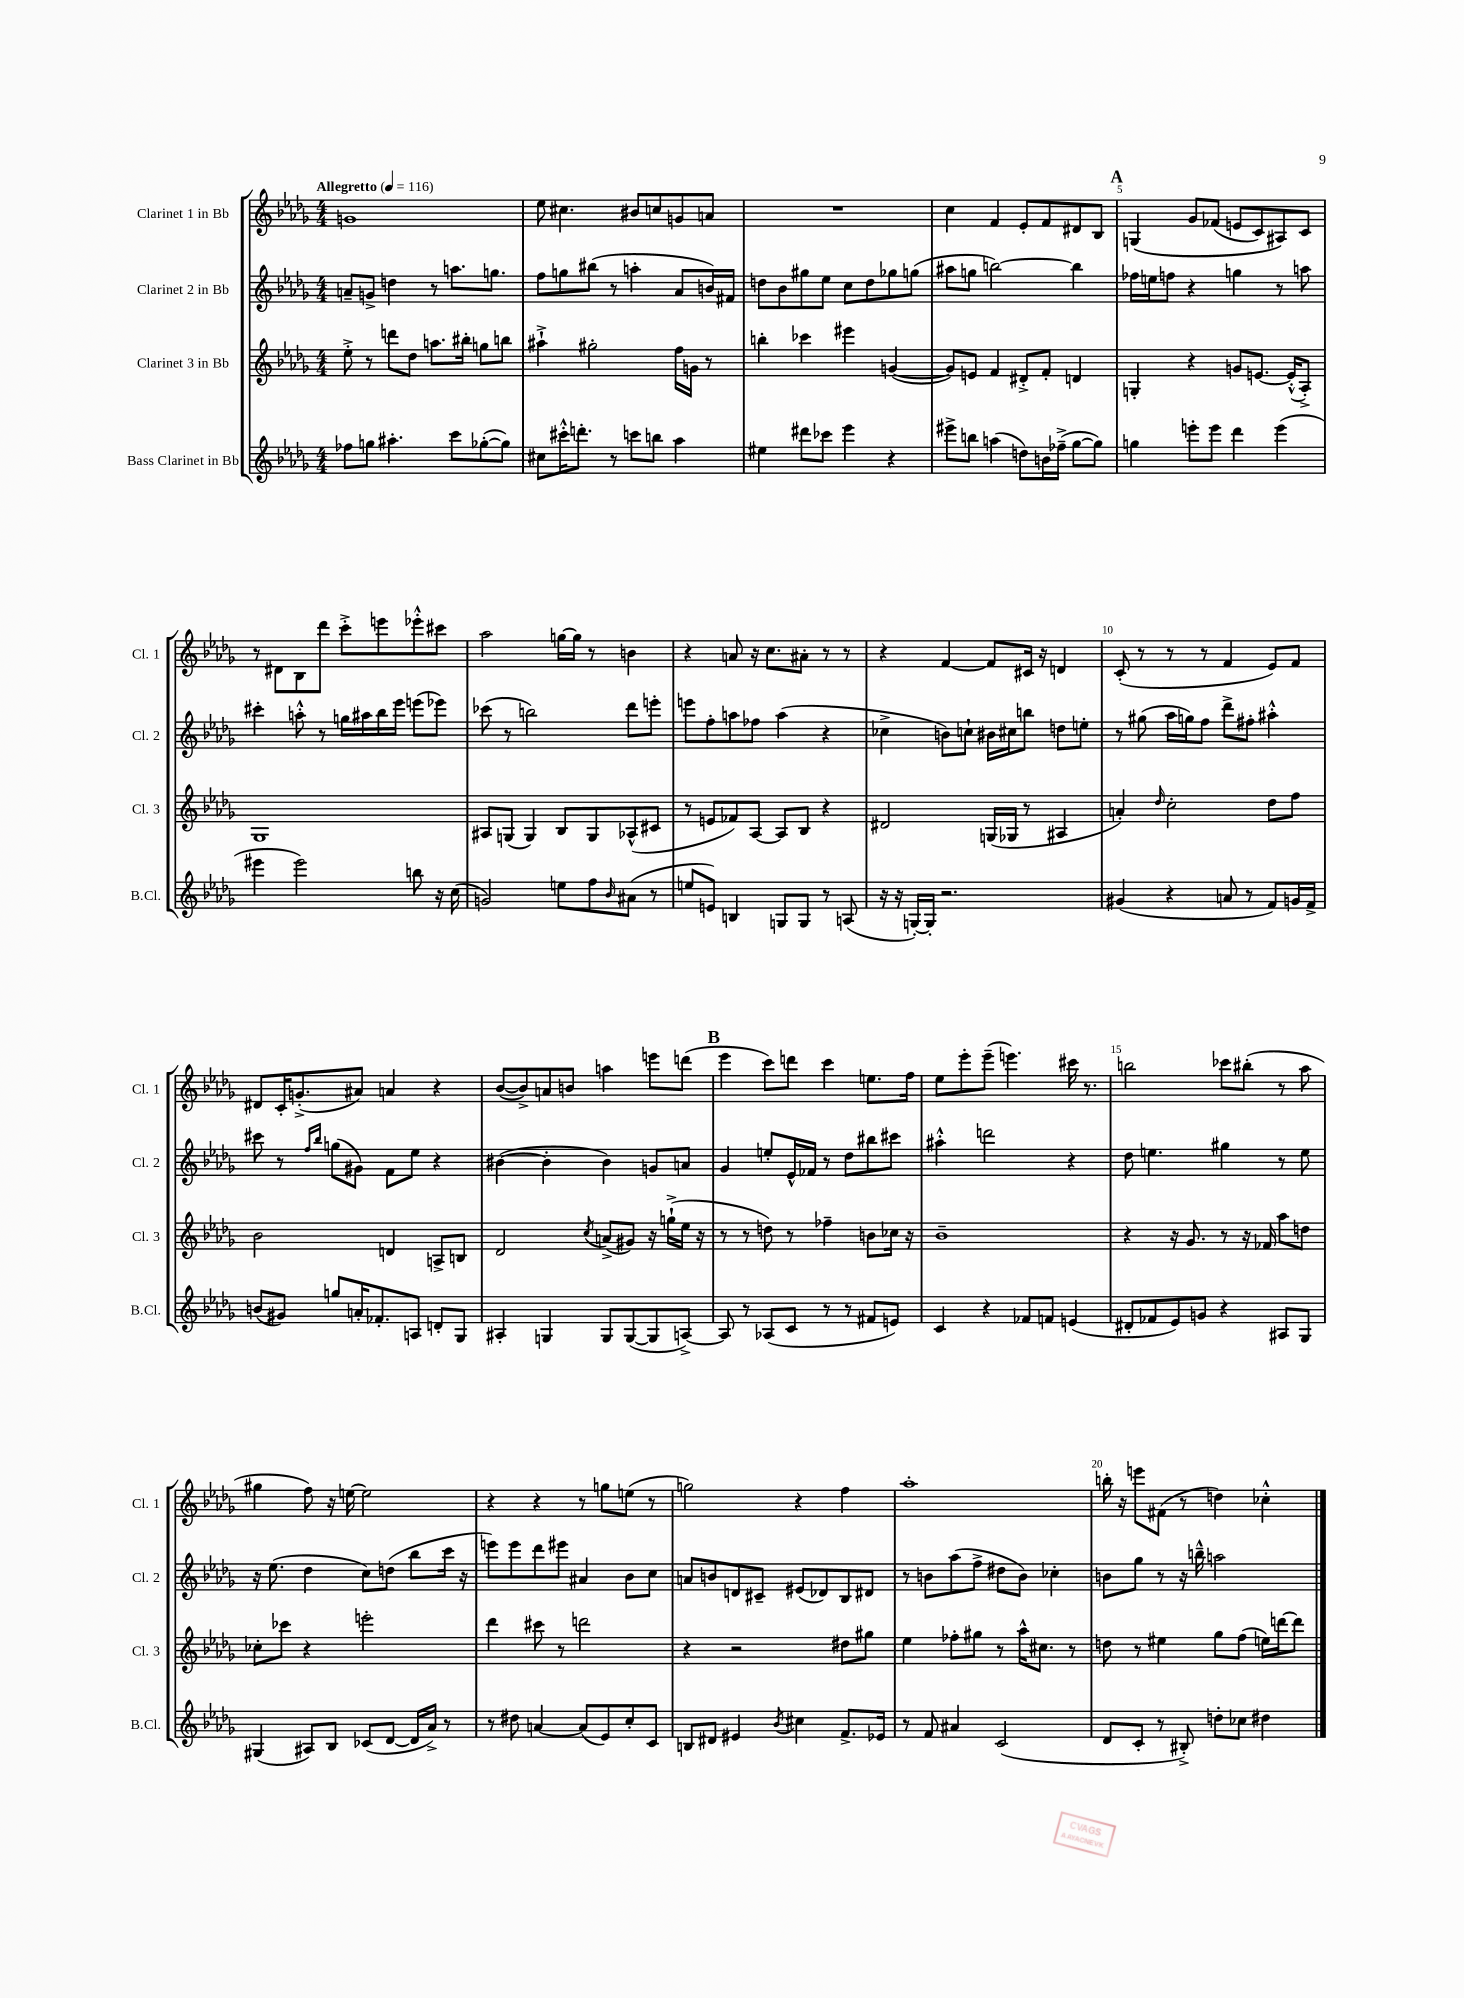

**kern	**kern	**kern	**kern
*part4	*part3	*part2	*part1
*staff4	*staff3	*staff2	*staff1
*I"Bass Clarinet in Bb	*I"Clarinet 3 in Bb	*I"Clarinet 2 in Bb	*I"Clarinet 1 in Bb
*I'B.Cl.	*I'Cl. 3	*I'Cl. 2	*I'Cl. 1
*clefG2	*clefG2	*clefG2	*clefG2
*k[b-e-a-d-g-]	*k[b-e-a-d-g-]	*k[b-e-a-d-g-]	*k[b-e-a-d-g-]
*M4/4	*M4/4	*M4/4	*M4/4
*MM116	*MM116	*MM116	*MM116
=1	=1	=1	=1
!	!	!	!LO:TX:a:B:t=Allegretto
8ff-X\L	8ee-'^\	8an~/L	1gn
8ggn\J	8r	8gn^/J	.
4.aa#X'\	8dddn\L	4ddn\	.
.	8dd-\J	.	.
.	8.aan\L	8r	.
8ccc\L	.	8.aan\L	.
.	16bb#X'\Jk	.	.
([8gg-X'\	8ggn\L	.	.
.	.	8.ggn\J	.
8gg-\J])	8bbn\J	.	.
=2	=2	=2	=2
8cc#X\L	4aa#X`^\	8ff\L	8ee-\
16ccc#X'^^\K	.	8ggn\	4.cc#X\
8.dddn'\J	.	.	.
.	2gg#X'\	(8bb#X\J	.
8r	.	8r	.
8cccn\L	.	4aan'\	8b#X/L
8bbn\J	.	.	8ccn/
4aa-\	16ff\LL	8a-/L	8gn/
.	16gn\JJ	.	.
.	8r	16bn/L)	8an/J
.	.	16f#X/JJ	.
=3	=3	=3	=3
4ee#X\	4bbn'\	8ddn\L	1r
.	.	8b-\	.
8ddd#X\L	4ccc-X\	8gg#X\	.
8ccc-X\J	.	8ee-\J	.
4eee-\	4eee#X\	8cc\L	.
.	.	8dd\	.
4r	([4gn/	8gg-X\	.
.	.	(8ggn\J	.
=4	=4	=4	=4
8eee#X^\L	8g/L])	8aa#X\L	4cc\
8bbn\J	8en/J	8ggn\J	.
(4aan\	4f/	[2bbn\)	4f/
8ddn\L)	8d#X'^/L	.	8e-'/L
16bn\L	8f'/J	.	8f/
(16ff-X~^\JJ	.	.	.
[8gg-\L	4dn/	4bb\]	8d#X/
8gg-\J])	.	.	8B-/J
!!LO:REH:place=s1:t=A
=5	=5	=5	=5
4ggn\	4Gn'/	16ff-X\LL	(4Gn/
.	.	16een\J	.
.	.	8ffn\J	.
8eeen'\L	4r	4r	8g-/L
8eee\J	.	.	(8f-X/J
4ddd-\	8gn/L	4ggn\	8en/L
.	[8.en/J	.	8c/)
(4eee\	.	8r	8A#X/)
.	(16e'^^/KL]	.	.
.	8A-'^/J)	8aan\	8c/J
!!LO:LB:g=z
=6	=6	=6	=6
4eee#X\	1G-	4ccc#X'\	8r
.	.	.	8d#X\L
2eee#\)	.	8aan'^^\	8B-\
.	.	8r	8ddd-\J
.	.	16ggn\LL	8ccc'^\L
.	.	16aa#X\	.
.	.	16bb-\	8eeen\
.	.	16eee-\JJ	.
8bbn\	.	(8eeen\L	8eee-X'^^\
16r	.	8eee-X\J)	8ccc#X\J
(16cc\	.	.	.
=7	=7	=7	=7
2gn/)	8A#X/L	(8ccc-X\	2aa-\
.	(8Gn/J	8r	.
.	4G/)	2bbn\)	.
8een\L	8B-/L	.	[16ggn\LL
.	.	.	16gg\JJ]
8ff\	8G/	.	8r
16qqb-/	.	.	.
(8a#X\J	(8A-X^^/	8ddd-\L	4bn\
8r	8c#X/J	8eeen'\J	.
=8	=8	=8	=8
8een/L	8r	8eeen\L	4r
8en/J)	8en/L	8ff'\	.
4Bn/	8f-X/)	8aan\	8an/
.	[8A-/J	8ff-X\J	16r
.	.	.	8.cc\L
8Gn/L	8A-/L]	(4aa\	.
8G/J	8B-/J	.	8a#X'\J
8r	4r	4r	8r
(8An/	.	.	8r
=9	=9	=9	=9
16r	2d#X/	4cc-X^\	4r
16r	.	.	.
[16Gn'/LL)	.	.	.
16G'/JJ]	.	.	.
2.r	.	8bn\L)	[4f/
.	.	8ccn`\J	.
.	(16Gn/LL	16b#X\LL	8f/L]
.	16G-X/JJ	16cc#X\J	.
.	8r	8bbn\J	16c#X/Jk
.	.	.	16r
.	4A#X/	8ddn\L	4dn/
.	.	8een'\J	.
=10	=10	=10	=10
(4g#X/	4an'/)	8r	(8c'/
.	.	(8gg#X\	8r
.	16qqdd-/	.	.
4r	2cc'\	16aa-\LL	8r
.	.	16ggn\J)	.
.	.	8ff\J	8r
8an/	.	8ddd-^\L	4f/
8r	.	8ff#X'\J	.
8f/L)	8dd-\L	4aa#X'^^\	8e-/L)
16gn/L	8ff\J	.	8f/J
16f^/JJ	.	.	.
!!LO:LB:g=z
=11	=11	=11	=11
(8bn/L	2b-\	8ccc#X\	8d#X/L
8g#X/J)	.	8r	16c'/K
.	.	.	(8.gn'^/
.	.	16qqff/LL	.
.	.	16qqbb-/JJ	.
8ggn/L	.	(8ggn\L	.
16an'/K	.	8g#X\J)	8a#X/J)
8.f-X'/	.	.	.
.	4dn/	8f\L	4an/
8An/J	.	8ee-\J	.
8dn'/L	8An^/L	4r	4r
8G-/J	8Bn/J	.	.
=12	=12	=12	=12
4A#X'/	2d-/	([4b#X\	([8b-/L
.	.	.	8b-^/])
4Gn/	.	4b#'\]	8an/
.	.	.	8bn/J
.	8qcc/	.	.
8G/L	(8an^/L	4b#\)	4aan\
([8G/	8g#X/J)	.	.
8G/]	16r	8gn/L	8eeen\L
.	(16ggn`^\LL	.	.
[8An^/J)	16ee-\JJ	8an/J	(8dddn\J
.	16r	.	.
!!LO:REH:place=s1:t=B
=13	=13	=13	=13
8A/]	8r	4g-/	4eee-\
8r	8r	.	.
(8A-X/L	8ddn\)	8een'/L	8ccc\L)
8c/J	8r	16e-^^/L	8dddn\J
.	.	16f-X/JJ	.
8r	4ff-X~\	8r	4ccc\
8r	.	8dd-\L	.
8f#X/L	8bn\L	8bb#X\	8.een\L
8en/J)	16cc-X\Jk	8ccc#X\J	.
.	16r	.	16ff\Jk
=14	=14	=14	=14
4c/	1b-~	4aa#X'^^\	8ee-\L
.	.	.	8eee-'\
4r	.	2dddn\	(8eee-~\J
.	.	.	4.eeen\)
8f-X/L	.	.	.
8fn/J	.	.	.
(4en/	.	4r	16ccc#X\
.	.	.	8.r
=15	=15	=15	=15
8d#X'/L	4r	8dd-\	2bbn\
8f-X/	.	4.een\	.
8e-/)	16r	.	.
.	8.g-/	.	.
8gn/J	.	.	.
4r	8r	4gg#X\	8ccc-X\L
.	16r	.	(8bb#X'\J
.	16f-X/	.	.
8A#X/L	8aa-\L	8r	8r
8G-/J	8ddn\J	8ee\	8aa-\
!!LO:LB:g=z
=16	=16	=16	=16
(4G#X/	8cc-X'\L	16r	4gg#X\
.	.	(8.ee-\	.
.	8ccc-X\J	.	.
8A#X/L)	4r	4dd-\	8ff\)
8B-/J	.	.	16r
.	.	.	[16een\
(8c-X/L	2eeen'\	8cc\L)	2ee\]
[8d-/J	.	(8ddn\J	.
16d-/LL]	.	8bb-\L	.
16a-^/JJ)	.	.	.
8r	.	16ccc\Jk	.
.	.	16r	.
=17	=17	=17	=17
8r	4ddd-\	8eeen\L)	4r
8dd#X\	.	8eee\	.
[4an/	8ccc#X\	8ddd-\	4r
.	8r	8eee#X\J	.
(8a/L]	2dddn\	4a#X/	8r
8e-/)	.	.	8ggn\L
8cc'/	.	8b-\L	(8een\J
8c/J	.	8cc\J	8r
=18	=18	=18	=18
8Bn/L	4r	8an/L	2ggn\)
8d#X/J	.	8bn/	.
4e#X/	2r	8dn/	.
.	.	8c#X~/J	.
8qb-/	.	.	.
4cc#X\	.	(8e#X/L	4r
.	.	8d-X/)	.
8.f^/L	8dd#X\L	8B-/	4ff\
.	8gg#X\J	8d#X/J	.
16e-X/Jk	.	.	.
=19	=19	=19	=19
8r	4ee-\	8r	1aa-'
8f/	.	8bn\L	.
4a#X/	8ff-X'\L	(8aa-\	.
.	8gg#X\J	8ff^\J	.
(2c/	8r	8dd#X\L	.
.	16aa-^^\KL	8b\J)	.
.	8.cc#X\J	.	.
.	.	4cc-X'\	.
.	8r	.	.
=20	=20	=20	=20
8d-/L	8ddn\	8bn\L	16bbn'\
.	.	.	16r
8c'/J	8r	8gg-\J	8eeen\L
8r	4ee#X\	8r	(8f#X\J
8B#X'^/)	.	16r	8r
.	.	16bbn~^^\	.
8ddn'\L	8gg-\L	2aan\	4ddn\)
8cc-X\J	(8ff\J	.	.
4dd#X\	16een\LL)	.	4cc-X'^^\
.	[16dddn\J	.	.
.	8ddd\J]	.	.
==	==	==	==
*-	*-	*-	*-
